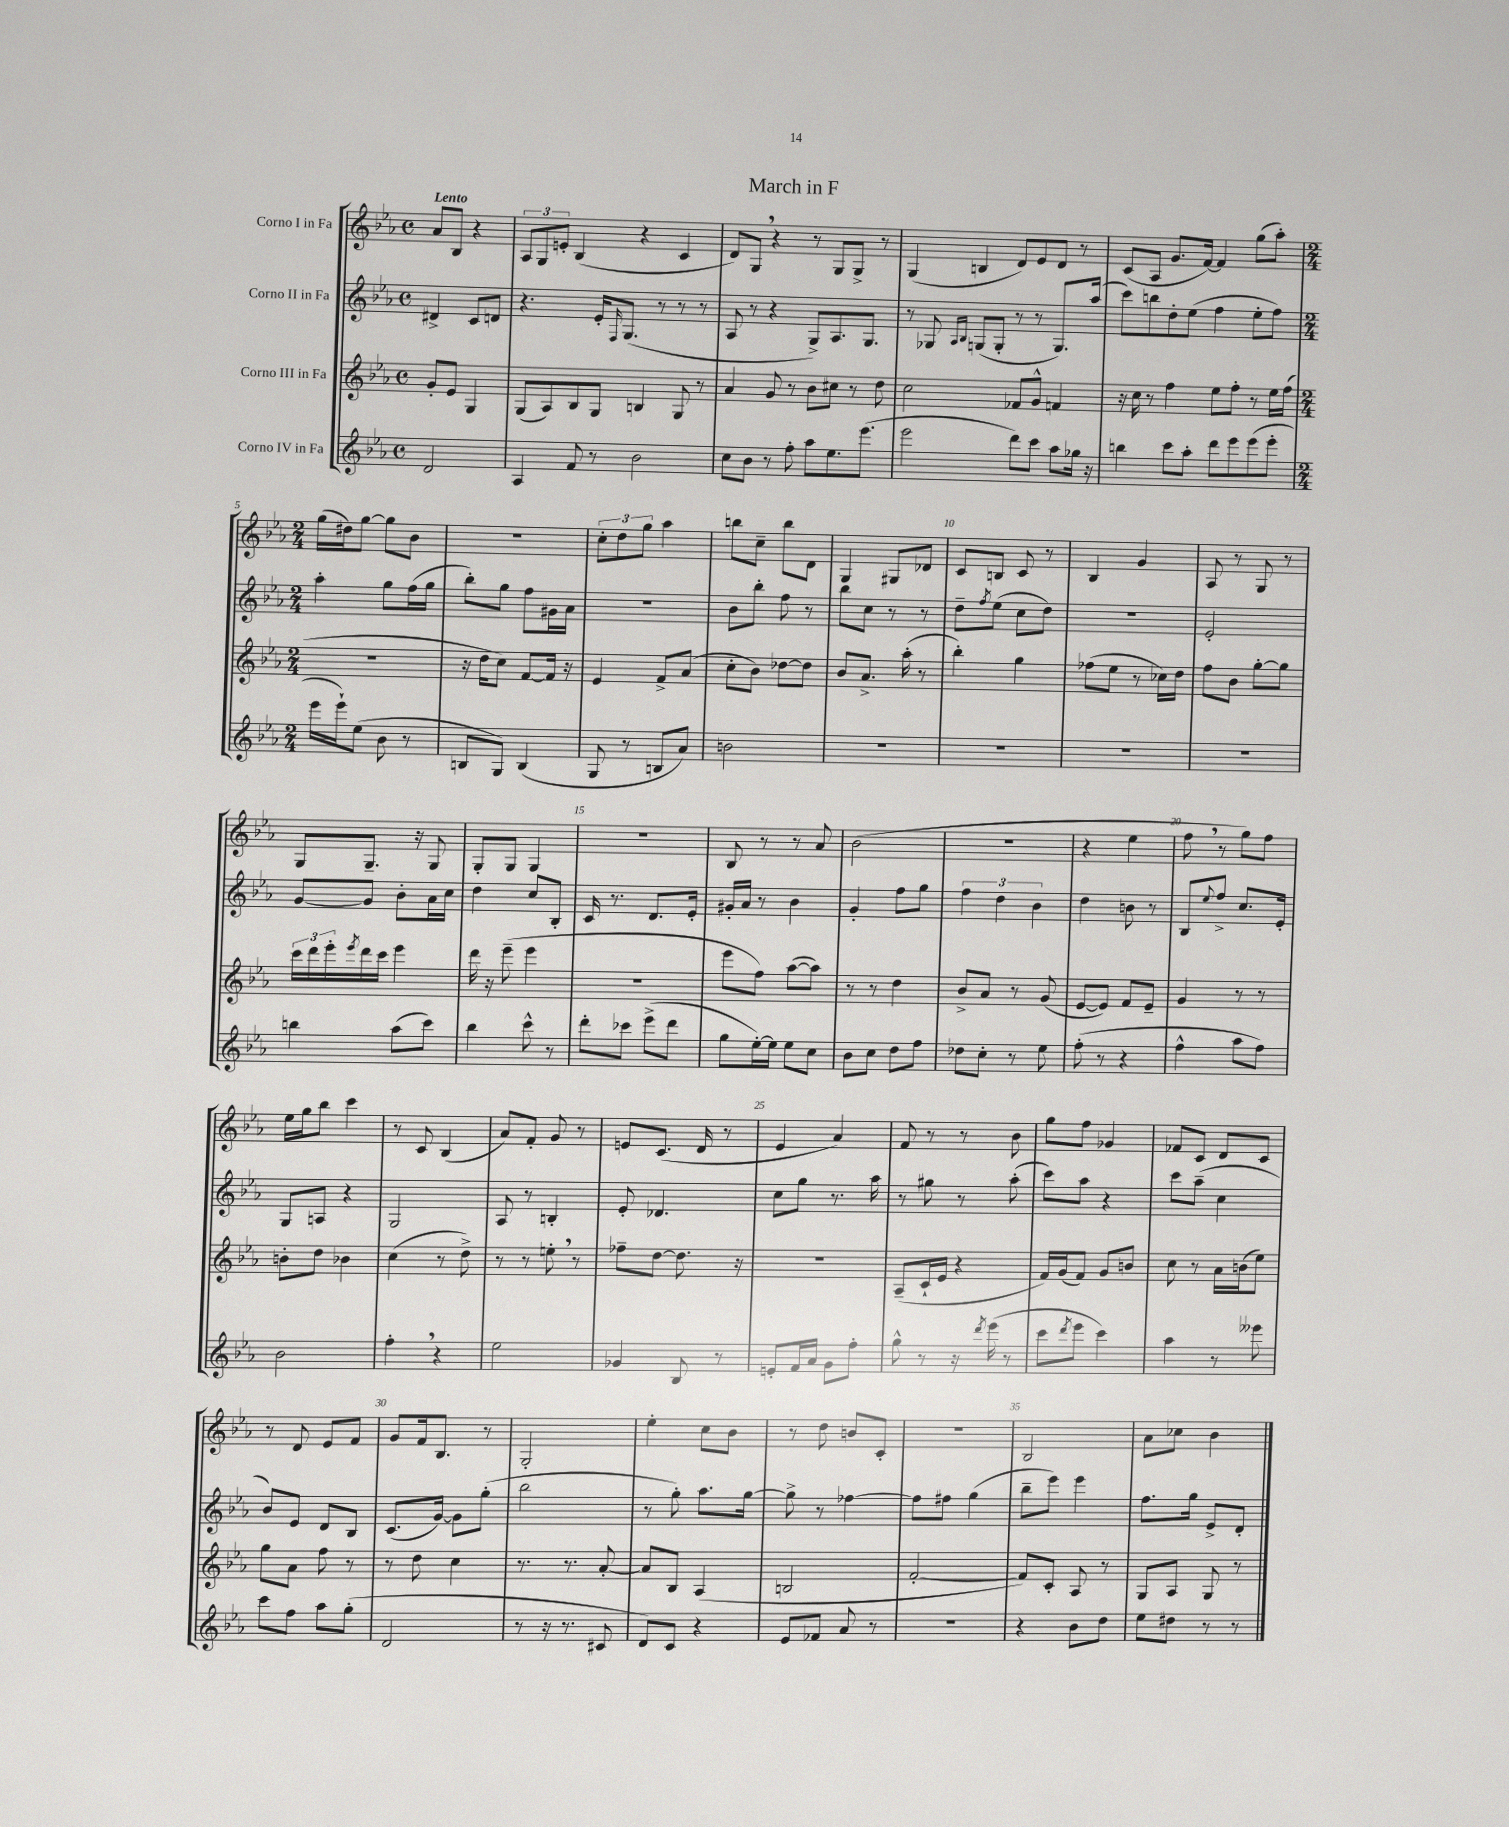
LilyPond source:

\header { title = "March in F" }
<<
\new StaffGroup <<
\new Staff = "s0" \with { instrumentName = "Corno I in Fa" } {
    \clef treble \key ees \major \defaultTimeSignature \time 4/4 \partial 2 \tempo "Lento"
    aes'8 bes8 r4 |
    \tuplet 3/2 { aes8 g8 e'8-. } bes4( r4 c'4 |
    d'8) g8 \breathe r4 r8 g8 g8-> r8 |
    g4( b4 d'8) ees'8 d'8 r8 |
    c'8( aes8 g'8. f'16~) f'4 g''8( aes''8-.) |
    \numericTimeSignature \time 2/4 g''16( dis''16) g''8~ g''8 bes'8 |
    R2 |
    \tuplet 3/2 { c''8-. d''8 g''8 } aes''4 |
    b''8 c''8-- b''8 d'8 |
    g4 gis8 des'8 |
    c'8 b8 c'8 r8 |
    bes4 g'4 |
    aes8 r8 g8 r8 |
    g8 g8.-- r16 g8 |
    g8-. g8 g4 |
    r2 |
    bes8 r8 r8 aes'8 |
    bes'2( |
    r2 |
    r4 ees''4 |
    f''8 \breathe r8 g''8) f''8 |
    ees''16 g''16 bes''8 c'''4 |
    r8 c'8 bes4( |
    aes'8) f'8-. g'8 r8 |
    e'8 c'8.( d'16 r8 |
    ees'4 aes'4) |
    f'8 r8 r8 bes'8 |
    g''8 f''8 ges'4 |
    fes'8 c'8 d'8 c'8 |
    r8 d'8 ees'8 f'8 |
    g'8 f'16 bes8. r8 |
    g2-. |
    ees''4-. c''8 bes'8 |
    r8 d''8 b'8 c'8-. |
    R2 |
    bes2 |
    aes'8 ces''8 bes'4 \bar "|." |
}
\new Staff = "s1" \with { instrumentName = "Corno II in Fa" } {
    \clef treble \key ees \major \defaultTimeSignature \time 4/4 \partial 2
    dis'4-> c'8 d'8 |
    r4. ees'16-. \grace { f16 } g8.( r8 r8 r8 |
    aes8 r8 r4 g8->) aes8. g8. |
    r8 ges8 \grace { aes16 bes16 } g8( g8-. r8 r8 g8.) aes''16( |
    c'''8) b''8 d''8-. ees''8( f''4 ees''8-. f''8) |
    \numericTimeSignature \time 2/4 aes''4-. g''8 f''16( g''16 |
    bes''8-.) g''8 f''8 gis'16 aes'16 |
    R2 |
    bes'8 bes''8-. f''8 r8 |
    bes''8 c''8 r8 r8 |
    d''8-- \acciaccatura { f''8 } ees''8( c''8 d''8) |
    r2 |
    ees'2-. |
    g'8~ g'8 bes'8-. aes'16 c''16 |
    d''4 c''8 bes8-. |
    c'16 r8. d'8. ees'16-. |
    gis'16-. aes'16 r8 bes'4 |
    g'4-. f''8 g''8 |
    \tuplet 3/2 { f''4 d''4 bes'4 } |
    d''4 b'8 r8 |
    bes8 \appoggiatura { ees''8 } f''8-> c''8. ees'16-. |
    g8 a8 r4 |
    g2 |
    aes8 r8 b4-. |
    ees'8-. des'4. |
    c''8 g''8 r8. aes''16 |
    r8 gis''8 r8 aes''8-.( |
    c'''8) aes''8 r4 |
    c'''8 aes''8--( c''4 |
    bes'8) ees'8 d'8 bes8 |
    c'8.( g'16~) g'8 g''8-.( |
    bes''2 |
    r8 g''8-.) aes''8. g''16~ |
    g''8-> r8 fes''4~ |
    fes''8 fis''8 g''4( |
    bes''8-- ees'''8) ees'''4 |
    f''8. g''16 ees'8-> d'8-. \bar "|." |
}
\new Staff = "s2" \with { instrumentName = "Corno III in Fa" } {
    \clef treble \key ees \major \defaultTimeSignature \time 4/4 \partial 2
    g'8-. ees'8 g4 |
    g8( aes8) bes8 g8 b4 g8 r8 |
    aes'4 g'8 r8 bes'8 cis''8 r8 d''8 |
    c''2 fes'8 g'8-^ f'4 |
    r16 c''16 r8 f''4 ees''8 f''8-. r8 ees''16 f''16( |
    \numericTimeSignature \time 2/4 r2 |
    r16 d''16 c''8) f'8~ f'16 r16 |
    ees'4 f'8-> aes'8( |
    c''8-. bes'8) des''8~ des''8 |
    bes'8 aes'8.-> aes''16-.( r8 |
    bes''4-.) g''4 |
    fes''8( ees''8 r8 ces''16) d''16 |
    f''8 bes'8 g''8~-. g''8 |
    \tuplet 3/2 { c'''16 d'''16 ees'''16-. } \acciaccatura { ees'''8 } d'''16 c'''16 ees'''4 |
    d'''16 r16 ees'''8--( ees'''4 |
    R2 |
    ees'''8 f''8) aes''8~( aes''8) |
    r8 r8 d''4 |
    bes'8-> aes'8 r8 g'8( |
    ees'8~ ees'8) f'8 ees'8-- |
    g'4 r8 r8 |
    b'8-. d''8 bes'4 |
    c''4( r8 d''8->) |
    r8 r8 e''8-. \breathe r8 |
    fes''8-- d''8~ d''8. r16 |
    R2 |
    aes8--( c'16-! ees'16 r4 |
    f'16) g'16( f'8) g'8 b'8 |
    c''8 r8 aes'16 b'16( ees''8) |
    g''8 aes'8 f''8 r8 |
    r8 d''8 c''4 |
    r8. r8. aes'8~-. |
    aes'8 bes8 aes4( |
    b2 |
    f'2~-. |
    f'8) c'8-. aes8 r8 |
    g8 aes8 g8 r8 \bar "|." |
}
\new Staff = "s3" \with { instrumentName = "Corno IV in Fa" } {
    \clef treble \key ees \major \defaultTimeSignature \time 4/4 \partial 2
    d'2 |
    aes4 f'8 r8 bes'2 |
    c''8 bes'8 r8 f''8-. aes''8 ees''8. ees'''8.( |
    ees'''2 d'''8) c'''8 aes''8 ges''16 r16 |
    b''4 c'''8 aes''8-. d'''8 ees'''8 ees'''8( ees'''8-. |
    \numericTimeSignature \time 2/4 ees'''16 ees'''16-!) ees''8( bes'8 r8 |
    b8 g8) b4( |
    g8 r8 b8 aes'8) |
    b'2 |
    R2 |
    R2 |
    R2 |
    R2 |
    b''4 aes''8( c'''8) |
    bes''4 c'''8-^ r8 |
    d'''8-. ces'''8 ees'''8->( d'''8 |
    g''8 ees''16~-.) ees''16 ees''8 c''8 |
    bes'8 c''8 d''8 f''8 |
    des''8 c''8-. r8 ees''8 |
    f''8-.( r8 r4 |
    f''4-^ aes''8 f''8) |
    bes'2 |
    f''4-. \breathe r4 |
    ees''2 |
    ges'4 bes8 r8 |
    e'8-. f'16 aes'16 g'8 f''8-. |
    g''8-^ r8 r16 \acciaccatura { d'''8 } ees'''16( r8 |
    c'''8 \acciaccatura { d'''8 } ees'''8 c'''4) |
    aes''4 r8 eeses'''8 |
    c'''8 f''8 aes''8 g''8-.( |
    d'2 |
    r8 r16 r8. cis'8 |
    d'8) c'8 r4 |
    ees'8 fes'8 aes'8 r8 |
    r2 |
    r4 bes'8 d''8 |
    ees''8 dis''8 r8 r8 \bar "|." |
}
>>
>>
\layout { \context { \Score \override BarNumber.break-visibility = ##(#f #t #t) barNumberVisibility = #(every-nth-bar-number-visible 5) } }
